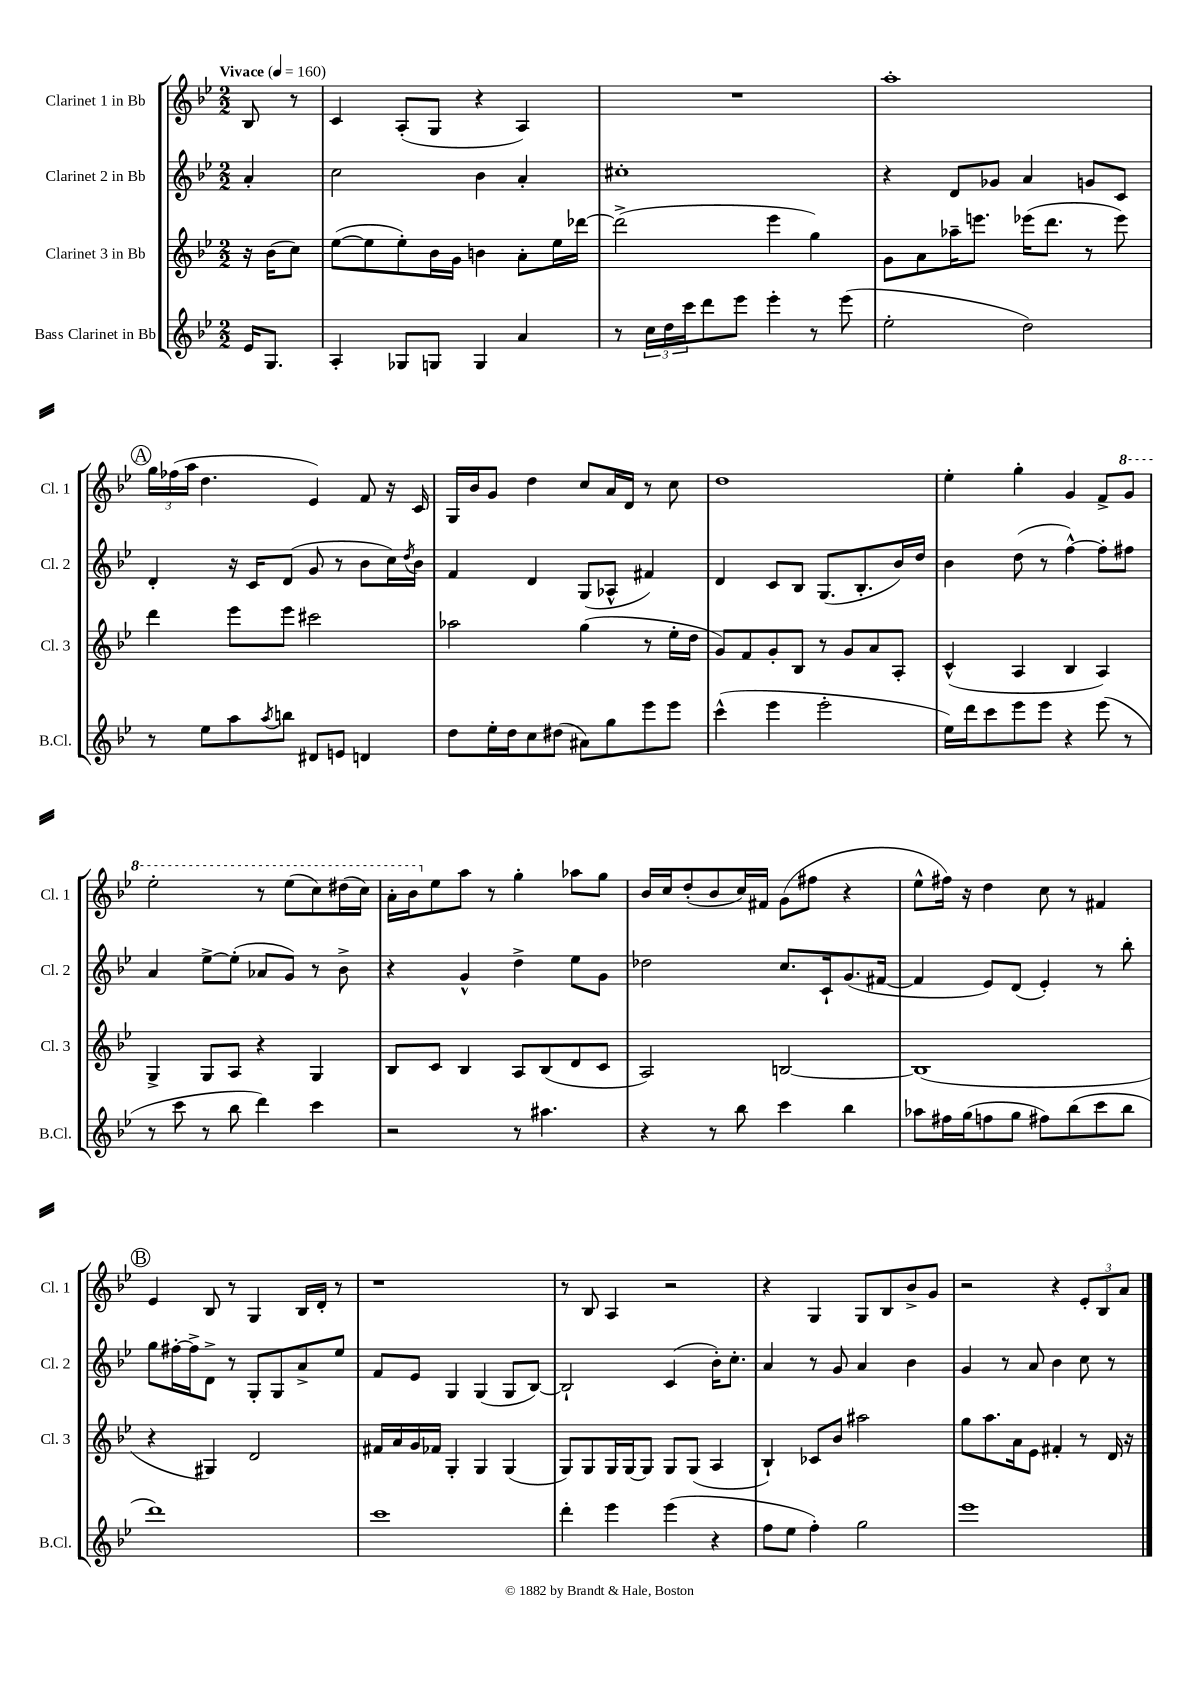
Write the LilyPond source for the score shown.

<<
\new StaffGroup <<
\new Staff = "s0" \with { instrumentName = "Clarinet 1 in Bb" shortInstrumentName = "Cl. 1" } {
    \clef treble \key bes \major \numericTimeSignature \time 2/2 \partial 4 \tempo "Vivace" 4 = 160
    bes8 r8 |
    c'4 a8-.( g8 r4 a4) |
    R1 |
    a''1-. |
    \mark \markup { \circle "A" } \tuplet 3/2 { g''16 fes''16( a''16 } d''4. ees'4) f'8 r16 c'16 |
    g16 bes'16 g'8 d''4 c''8 a'16 d'16 r8 c''8 |
    d''1 |
    ees''4-. g''4-. g'4 f'8-> \ottava #1 g''8 |
    ees'''2-. r8 ees'''8( c'''8) dis'''16( c'''16) |
    a''16-. bes''16 \ottava #0 ees''8 a''8 r8 g''4-. aes''8 g''8 |
    bes'16 c''16 d''8-.( bes'8 c''16) fis'16 g'8( fis''8 r4 |
    ees''8-^ fis''16) r16 d''4 c''8 r8 fis'4 |
    \mark \markup { \circle "B" } ees'4 bes8 r8 g4 bes16 d'16-. r8 |
    r1 |
    r8 bes8 a4 r2 |
    r4 g4 g8 bes8 bes'8-> g'8 |
    r2 r4 \tuplet 3/2 { ees'8-. bes8 a'8 } \bar "|." |
}
\new Staff = "s1" \with { instrumentName = "Clarinet 2 in Bb" shortInstrumentName = "Cl. 2" } {
    \clef treble \key bes \major \numericTimeSignature \time 2/2 \partial 4
    a'4-. |
    c''2 bes'4 a'4-. |
    cis''1-. |
    r4 d'8 ges'8 a'4 g'8 c'8 |
    \mark \markup { \circle "A" } d'4-. r16 c'16 d'8( g'8 r8 bes'8 c''16) \acciaccatura { d''8 } bes'16 |
    f'4 d'4 g8( aes8-^ fis'4) |
    d'4 c'8 bes8 g8.( bes8.-. bes'16) d''16 |
    bes'4 d''8( r8 f''4~-^) f''8-. fis''8 |
    a'4 ees''8~-> ees''8-.( aes'8 g'8) r8 bes'8-> |
    r4 g'4-^ d''4-> ees''8 g'8 |
    des''2 c''8. c'16-! g'8.( fis'16~ |
    fis'4 ees'8) d'8( ees'4-.) r8 bes''8-. |
    \mark \markup { \circle "B" } g''8 fis''16~-. fis''16-> d'8-> r8 g8-. g8 a'8-> ees''8 |
    f'8 ees'8 g4 g4( g8 bes8~) |
    bes2-! c'4( bes'16-.) c''8.-. |
    a'4 r8 g'8 a'4 bes'4 |
    g'4 r8 a'8 bes'4 c''8 r8 \bar "|." |
}
\new Staff = "s2" \with { instrumentName = "Clarinet 3 in Bb" shortInstrumentName = "Cl. 3" } {
    \clef treble \key bes \major \numericTimeSignature \time 2/2 \partial 4
    r16 bes'16( c''8) |
    ees''8~( ees''8 ees''8-.) bes'16 g'16 b'4 a'8-. ees''16 des'''16~ |
    des'''2->( ees'''4 g''4) |
    g'8 a'8 aes''16-- e'''8. ees'''16( d'''8. r8 ees'''8) |
    \mark \markup { \circle "A" } d'''4 ees'''8 ees'''8 cis'''2 |
    aes''2 g''4( r8 ees''16-. d''16 |
    g'8) f'8 g'8-. bes8 r8 g'8 a'8 a8-. |
    c'4-^( a4 bes4 a4) |
    g4-> g8 a8 r4 g4 |
    bes8 c'8 bes4 a8 bes8( d'8 c'8 |
    a2) b2~ |
    b1( |
    \mark \markup { \circle "B" } r4 gis4) d'2 |
    fis'16 a'16 g'16 fes'16 g4-. g4 g4( |
    g8) g8 g16 g16~ g8 g8 g8( a4 |
    bes4-!) ces'8 bes'8 ais''2 |
    g''8 a''8. a'16 ees'8 fis'4-. r8 d'16 r16 \bar "|." |
}
\new Staff = "s3" \with { instrumentName = "Bass Clarinet in Bb" shortInstrumentName = "B.Cl." } {
    \clef treble \key bes \major \numericTimeSignature \time 2/2 \partial 4
    ees'16 g8. |
    a4-. ges8 g8 g4 a'4 |
    r8 \tuplet 3/2 { c''16 d''16 c'''16 } d'''8 ees'''8 ees'''4-. r8 ees'''8( |
    ees''2-. d''2) |
    \mark \markup { \circle "A" } r8 ees''8 a''8 \acciaccatura { a''8 } b''8 dis'8 e'8 d'4 |
    d''8 ees''16-. d''16 c''8 dis''8( ais'8) g''8 ees'''8 ees'''8 |
    c'''4-^( ees'''4 ees'''2-. |
    ees''16) d'''16 c'''8 ees'''8 ees'''8 r4 ees'''8( r8 |
    r8 c'''8 r8 bes''8 d'''4) c'''4 |
    r2 r8 ais''4. |
    r4 r8 bes''8 c'''4 bes''4 |
    aes''8 fis''16 g''16( f''8 g''8 fis''8) bes''8( c'''8 bes''8 |
    \mark \markup { \circle "B" } d'''1) |
    c'''1 |
    d'''4-. ees'''4 ees'''4( r4 |
    f''8 ees''8 f''4-.) g''2 |
    ees'''1 \bar "|." |
}
>>
>>
\layout { \context { \Score \remove "Bar_number_engraver" } }
